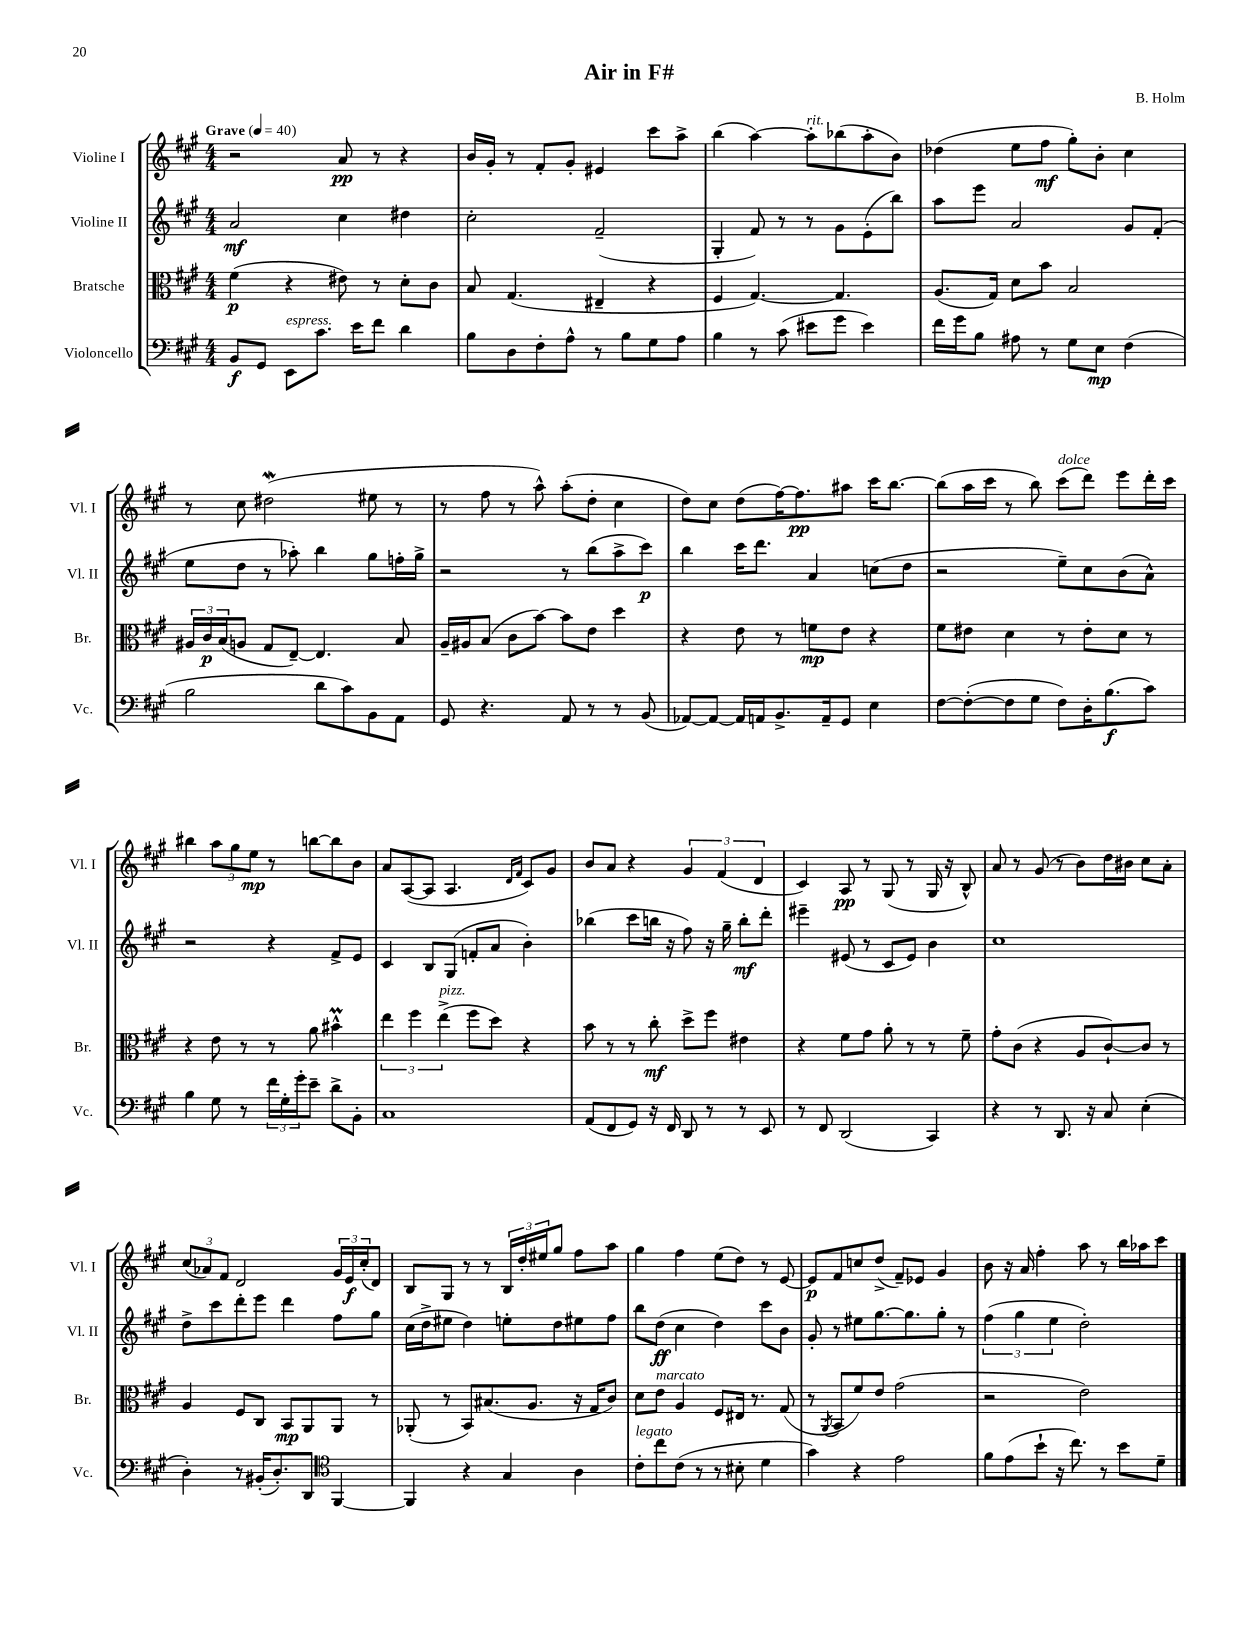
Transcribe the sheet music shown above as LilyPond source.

\header { title = "Air in F#" composer = "B. Holm" }
<<
\new StaffGroup <<
\new Staff = "s0" \with { instrumentName = "Violine I" shortInstrumentName = "Vl. I" } {
    \clef treble \key a \major \numericTimeSignature \time 4/4 \tempo "Grave" 4 = 40
    r2 a'8\pp r8 r4 |
    b'16 gis'16-. r8 fis'8-. gis'8-. eis'4 cis'''8 a''8-> |
    b''4( a''4~) a''8-.^\markup { \italic "rit." } bes''8( a''8-. b'8) |
    des''4( e''8 fis''8\mf gis''8-.) b'8-. cis''4 |
    r8 cis''8 dis''2\mordent( eis''8 r8 |
    r8 fis''8 r8 a''8-^) a''8-.( d''8-. cis''4 |
    d''8) cis''8 d''8( fis''16~) fis''8.\pp ais''8 cis'''16 b''8.~ |
    b''8( a''16 cis'''16 r8 b''8) cis'''8^\markup { \italic "dolce" }( d'''8) e'''8 d'''16-. cis'''16 |
    bis''4 \tuplet 3/2 { a''8 gis''8 e''8\mp } r8 b''8~ b''8 b'8 |
    a'8 a8~( a8 a4. \grace { d'16 fis'16 } cis'8) gis'8 |
    b'8 a'8 r4 \tuplet 3/2 { gis'4 fis'4( d'4 } |
    cis'4) a8\pp r8 gis8( r8 gis16 r16 b8-^) |
    a'8 r8 gis'8( r8 b'8) d''16 bis'16 cis''8 a'8-. |
    \tuplet 3/2 { cis''8( aes'8) fis'8 } d'2 \tuplet 3/2 { gis'16 e'16\f cis''16-.( } d'8) |
    b8 gis8 r8 r8 \tuplet 3/2 { b16 d''16-. eis''16 } gis''8 fis''8 a''8 |
    gis''4 fis''4 e''8( d''8) r8 e'8~ |
    e'8\p fis'8 c''8 d''8->( fis'8--) ees'8 gis'4 |
    b'8 r16 a'16 fis''4-. a''8 r8 b''16 aes''16 cis'''8 \bar "|." |
}
\new Staff = "s1" \with { instrumentName = "Violine II" shortInstrumentName = "Vl. II" } {
    \clef treble \key a \major \numericTimeSignature \time 4/4
    a'2\mf cis''4 dis''4 |
    cis''2-. fis'2--( |
    gis4-. fis'8) r8 r8 gis'8 e'8-.( b''8) |
    a''8 e'''8 a'2 gis'8 fis'8-.( |
    e''8 d''8 r8 aes''8-.) b''4 gis''8 f''16-. gis''16-> |
    r2 r8 b''8( a''8-> cis'''8\p) |
    b''4 cis'''16 d'''8. a'4 c''8( d''8 |
    r2 e''8--) cis''8 b'8( a'8-^) |
    r2 r4 fis'8-> e'8 |
    cis'4 b8 gis8( f'8-. a'8 b'4-.) |
    bes''4( cis'''8 b''16 r16 fis''8) r16 gis''16-- b''8-.\mf d'''8-. |
    eis'''4-- eis'8( r8 cis'8 eis'8) b'4 |
    cis''1 |
    d''8-> cis'''8 d'''8-. e'''8 d'''4 fis''8 gis''8 |
    cis''16( d''16-> eis''8 d''4) e''8-. d''8 eis''8 fis''8 |
    b''8 d''8\ff( cis''4 d''4) cis'''8 b'8 |
    gis'8-. r8 eis''8 gis''8.~ gis''8. gis''8-. r8 |
    \tuplet 3/2 { fis''4( gis''4 e''4 } d''2-.) \bar "|." |
}
\new Staff = "s2" \with { instrumentName = "Bratsche" shortInstrumentName = "Br." } {
    \clef alto \key a \major \numericTimeSignature \time 4/4
    fis'4\p( r4 eis'8) r8 d'8-. cis'8 |
    b8 gis4.( eis4-- r4 |
    fis4 gis4.~) gis4. |
    a8.( gis16) d'8 b'8 b2 |
    \tuplet 3/2 { ais16 cis'16\p b16( } a8 gis8 e8~--) e4. b8 |
    a16-- ais16 b8( cis'8 b'8~) b'8 e'8 d''4 |
    r4 e'8 r8 f'8\mp e'8 r4 |
    fis'8 eis'8 d'4 r8 eis'8-. d'8 r8 |
    r4 e'8 r8 r8 a'8 bis'4-^\prall |
    \tuplet 3/2 { e''4 fis''4 e''4->^\markup { \italic "pizz." }( } fis''8 d''8) r4 |
    b'8 r8 r8 cis''8-.\mf d''8-> fis''8 eis'4 |
    r4 fis'8 gis'8 a'8-. r8 r8 fis'8-- |
    gis'8-. cis'8( r4 a8 cis'8~-!) cis'8 r8 |
    a4 fis8 cis8 b,8\mp a,8 a,8 r8 |
    aes,8-.( r8 b,8) bis8.( a8. r16 gis16 cis'8) |
    d'8 e'8^\markup { \italic "marcato" } a4 fis8 eis16 r8. gis8( |
    r8 \acciaccatura { a,8 } b,8 fis'8) e'8 gis'2( |
    r2 e'2) \bar "|." |
}
\new Staff = "s3" \with { instrumentName = "Violoncello" shortInstrumentName = "Vc." } {
    \clef bass \key a \major \numericTimeSignature \time 4/4
    b,8\f gis,8 e,8^\markup { \italic "espress." } cis'8. e'16 fis'8 d'4 |
    b8 d8 fis8-. a8-^ r8 b8 gis8 a8 |
    b4 r8 cis'8( eis'8 gis'8 eis'4) |
    fis'16 gis'16 b8 ais8 r8 gis8 e8\mp fis4( |
    b2 d'8 cis'8) b,8 a,8 |
    gis,8 r4. a,8 r8 r8 b,8( |
    aes,8~) aes,8~ aes,16 a,16 b,8.-> a,16-- gis,8 e4 |
    fis8~ fis8~-.( fis8 gis8 fis8) d16-. b8.\f( cis'8) |
    b4 gis8 r8 \tuplet 3/2 { fis'16 gis16-. gis'16-. } e'8-- d'8-> b,8-. |
    cis1 |
    a,8( fis,8 gis,8) r16 fis,16 d,8 r8 r8 e,8 |
    r8 fis,8 d,2( cis,4) |
    r4 r8 d,8. r16 cis8 e4-.( |
    d4-.) r8 bis,16-.( d8.-.) d,8 \clef tenor fis,4~ |
    fis,4 r4 gis4 a4 |
    cis'8-.^\markup { \italic "legato" } cis''8 cis'8( r8 r8 bis8-. d'4 |
    gis'4) r4 e'2 |
    fis'8 e'8( b'8-! r16 cis''8.) r8 b'8 d'8-- \bar "|." |
}
>>
>>
\layout { \context { \Score \remove "Bar_number_engraver" } }
